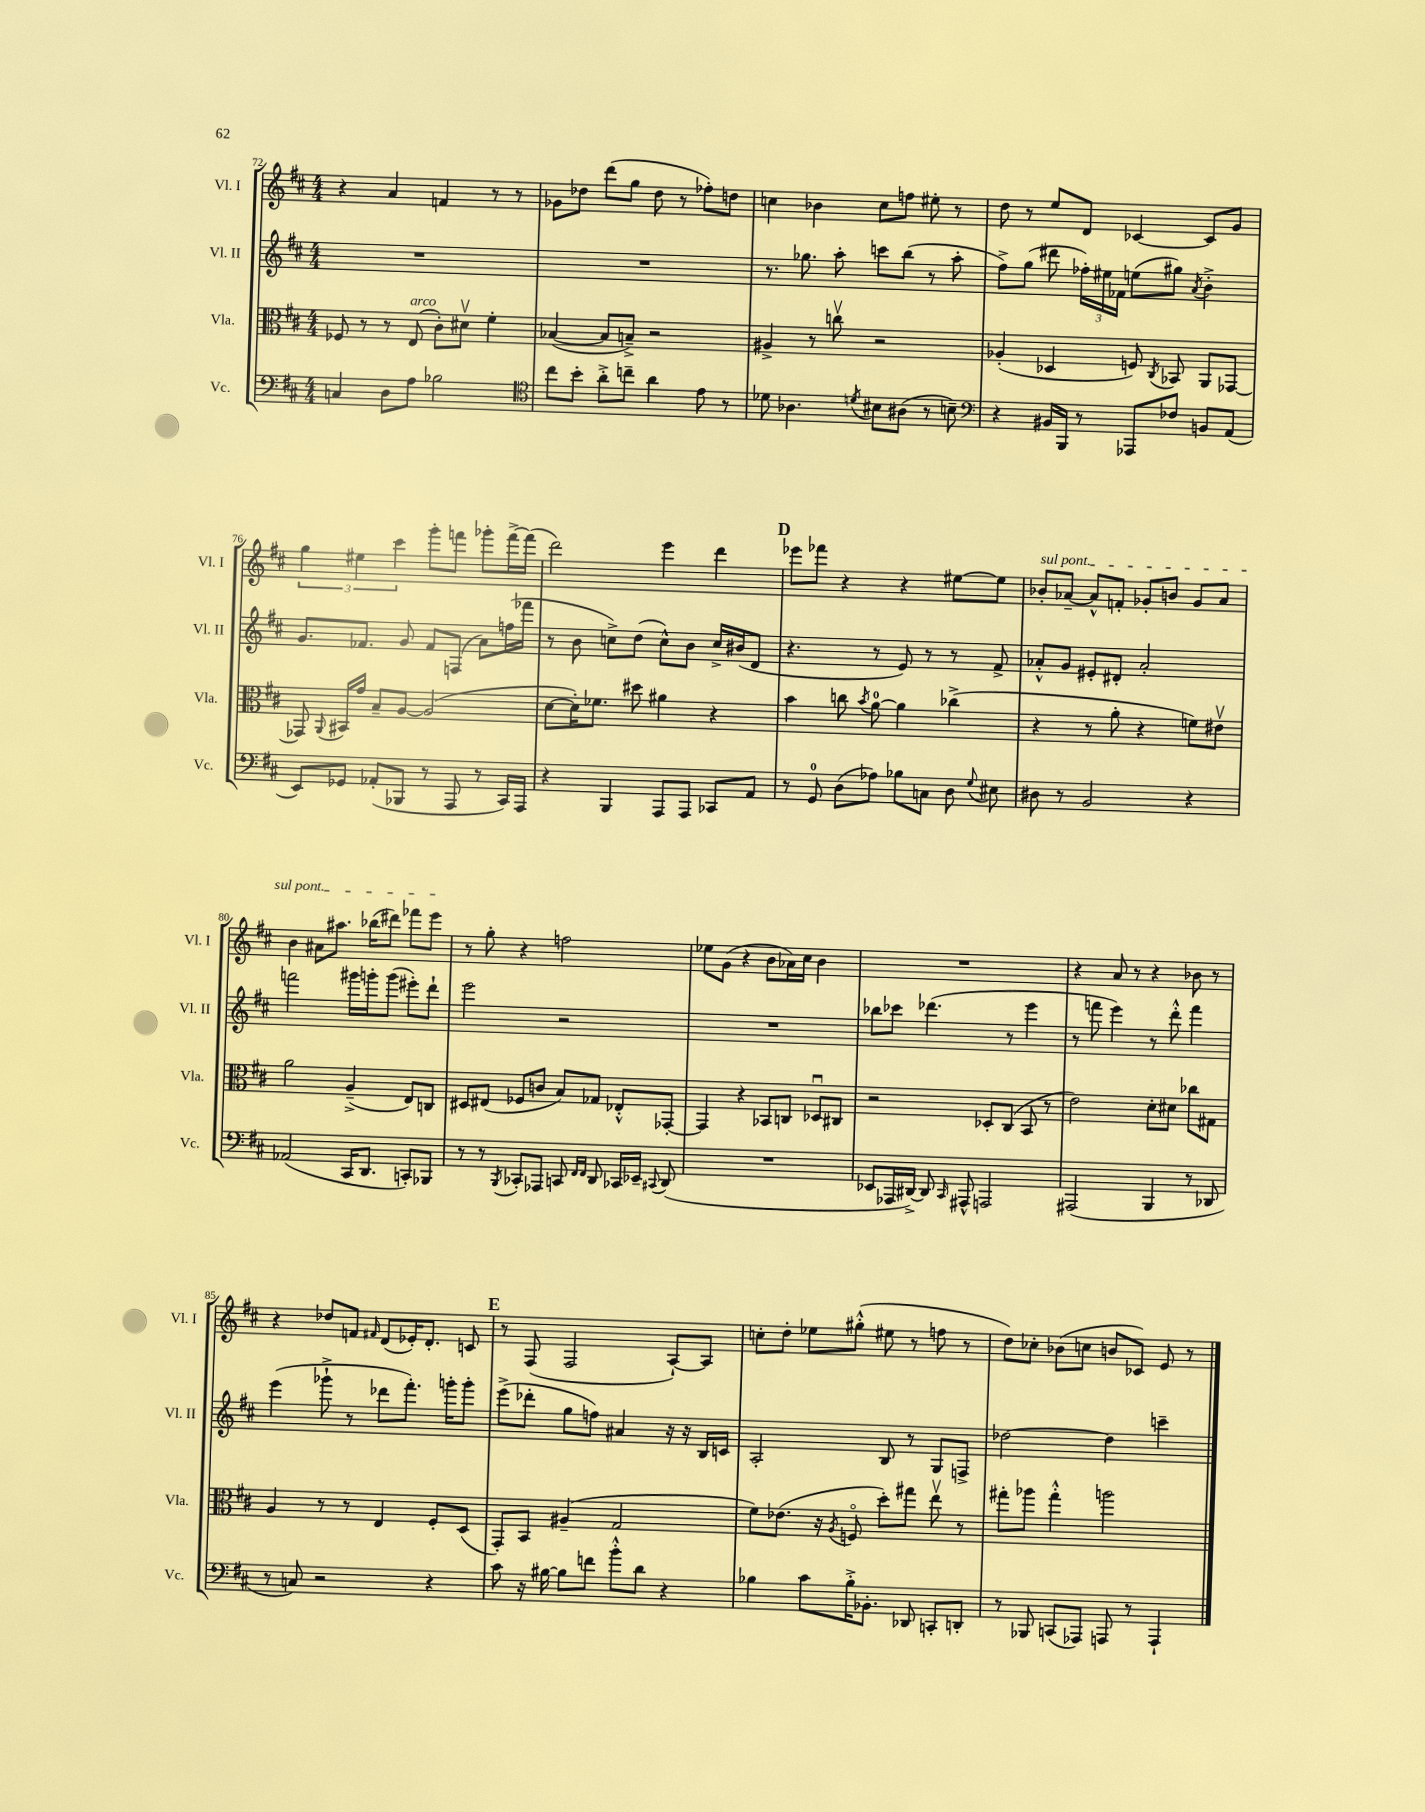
<<
\new StaffGroup <<
\new Staff = "s0" \with { instrumentName = "Vl. I" shortInstrumentName = "Vl. I" } {
    \clef treble \key d \major \numericTimeSignature \time 4/4
    \autoBeamOff r4 a'4 f'4 r8 r8 |
    ges'8[ des''8] d'''8[( g''8] des''8 r8 fes''8[-.) d''8] |
    c''4 bes'4 c''8[ f''8] eis''8-. r8 |
    d''8 r8 e''8[ d'8] ces'4~ ces'8[ g'8] |
    \tuplet 3/2 { g''4 eis''4 cis'''4 } g'''8[-. f'''8] ges'''8[-. f'''16~-> f'''16]( |
    d'''2) e'''4 d'''4 |
    \mark \markup { \bold "D" } ees'''8[ fes'''8] r4 r4 eis''8[~ eis''8] |
    \once \override TextSpanner.bound-details.left.text = \markup { \italic "sul pont." } bes'8[-.\startTextSpan aes'8]~-- aes'8[-^ f'8]-. ges'8[-. b'8] ges'8[ aes'8] |
    b'4 ais'8[ ais''8.] bes''16[( dis'''8]) fes'''8[ e'''8]\stopTextSpan |
    r8 g''8-. r4 f''2 |
    ees''8[ g'8]( r4 b'8[ aes'16) cis''16] b'4 |
    R1 |
    r4 a'8 r8 r4 bes'8 r8 |
    r4 des''8[ f'8] \grace { fis'16 } d'8[( ees'16-.) d'8.]-. c'8 |
    \mark \markup { \bold "E" } r8 fis8( fis2 a8[~-!) a8] |
    c''8[-. d''8]-. ees''8[ gis''8]-.-^( eis''8 r8 f''8 r8 |
    d''8[) ces''8]-. bes'8[( c''8] b'8[ ces'8]) e'8 r8 \bar "|." |
}
\new Staff = "s1" \with { instrumentName = "Vl. II" shortInstrumentName = "Vl. II" } {
    \clef treble \key d \major \numericTimeSignature \time 4/4
    \autoBeamOff R1 |
    R1 |
    r8. ges''8. a''8-. c'''8[ b''8]( r8 a''8-. |
    fis''8[->) g''8]( dis'''8 \tuplet 3/2 { fes''16[-.) eis''16 fes'16] } e''8[( gis''8]) \acciaccatura { a'8 } b'4-.-> |
    g'8.[ fes'8.] g'8 fes'8[ f8]( a'8[) f''16( fes'''16] |
    r8 b'8 c''8[->) d''8]( c''8[-^) b'8] c''16[-> bis'16( d'8] |
    \mark \markup { \bold "D" } r4. r8 e'8) r8 r8 fis'8-> |
    aes'8[-.-^ g'8] eis'8[-. dis'8]-. aes'2-. |
    f'''2 gis'''16[ g'''16-. g'''8]( eis'''8[-.) d'''8]-! |
    e'''2 r2 |
    R1 |
    bes''8[ ces'''8] des'''4.( r8 e'''4 |
    r8 f'''8 e'''4) r8 d'''8-.-^ f'''4 |
    e'''4( ges'''8-!-> r8 des'''8[ fis'''8.]-.) g'''16[-. g'''8]-. |
    \mark \markup { \bold "E" } e'''8[->( des'''8]-. g''8[ f''8]) ais'4 r16 r16 b16[ c'16] |
    a2-. b8 r8 g8[ f8]-> |
    des''2~ des''4 c'''4-- \bar "|." |
}
\new Staff = "s2" \with { instrumentName = "Vla." shortInstrumentName = "Vla." } {
    \clef alto \key d \major \numericTimeSignature \time 4/4
    \autoBeamOff fes8 r8 r8 e8^\markup { \italic "arco" }( cis'8[-.) dis'8]\upbow fis'4-. |
    bes4~( bes8[ b8]--->) r2 |
    ais4-> r8 c''8\upbow r2 |
    aes4-.( des4 f8) \acciaccatura { cis8 } bes,8 a,8[ ges,8]~ |
    ges,8 \appoggiatura { a,8 } bis,16[ g'16] b8[-- a8]~ a2( |
    d'8[~ d'16-.) fes'8.] dis''8 ais'4 r4 |
    \mark \markup { \bold "D" } b'4 c''8 \acciaccatura { b'8 } a'8-0~ a'4 ces''4->( |
    r4 r8 a'8-. r4 f'8[) eis'8]\upbow |
    a'2 a4--->( e8[) c8] |
    dis8[ eis8]( fes8[ c'8] b8[) ges8] ees8[-.-^ ges,8]~-. |
    ges,4 r4 bes,8[ c8] des8[\downbow cis8] |
    r2 des8[-. cis8]( b,8 r8 |
    e'2) d'8[-. dis'8] ces''8[ gis8] |
    a4 r8 r8 e4 fis8[-. d8]( |
    \mark \markup { \bold "E" } g,8[-.) b,8] ais4--( g2 |
    fis'8[) ees'8.]( r16 \acciaccatura { a8 } f8\flageolet d''8[-.) gis''8] e''8\upbow r8 |
    gis''8[-. aes''8] gis''4-.-^ a''2 \bar "|." |
}
\new Staff = "s3" \with { instrumentName = "Vc." shortInstrumentName = "Vc." } {
    \clef bass \key d \major \numericTimeSignature \time 4/4
    \autoBeamOff c4 d8[ a8] bes2 |
    \clef tenor cis''8[ b'8]-. a'8[-.-> c''8]-- a'4 e'8 r8 |
    des'8 aes4. \acciaccatura { d'8 } bis8[ ais8]( r8 b8--) |
    \clef bass r4 bis,16[ b,,16] r8 aes,,8[ fes8] b,8[ a,8]( |
    e,8[) ges,8] aes,8[-.( bes,,8] r8 a,,8 r8 cis,16[) a,,16] |
    r4 b,,4 a,,8[ a,,8] ces,8[ a,8] |
    \mark \markup { \bold "D" } r8 g,8-0 d8[( aes8]) bes8[ c8] d8 \appoggiatura { g8 } eis8 |
    dis8 r8 b,2 r4 |
    aes,2( cis,16[ d,8.] c,8[-.) bes,,8] |
    r8 r8 \acciaccatura { b,,8 } ces,8[-. aes,,8] c,8 \grace { fis,16[ fis,16] } d,8 ces,16[ ees,16]-- \appoggiatura { cis,8 } d,8( |
    R1 |
    ees,8[ aes,,16 dis,16]~->) dis,8 \grace { cis,16 } ais,,8-^ a,,2 |
    ais,,2( b,,4 r8 des,8 |
    r8 c8) r2 r4 |
    \mark \markup { \bold "E" } cis'8 r16 bis16~ bis8[ f'8] b'8[-.-^ d'8] r4 |
    bes4 cis'8[ bes16-.-> bes,8.]-. des,8 c,8[-. d,8]-. |
    r8 bes,,8 c,8[( aes,,8]) a,,8 r8 a,,4-! \bar "|." |
}
>>
>>
\layout { \context { \Score currentBarNumber = #72 } }
